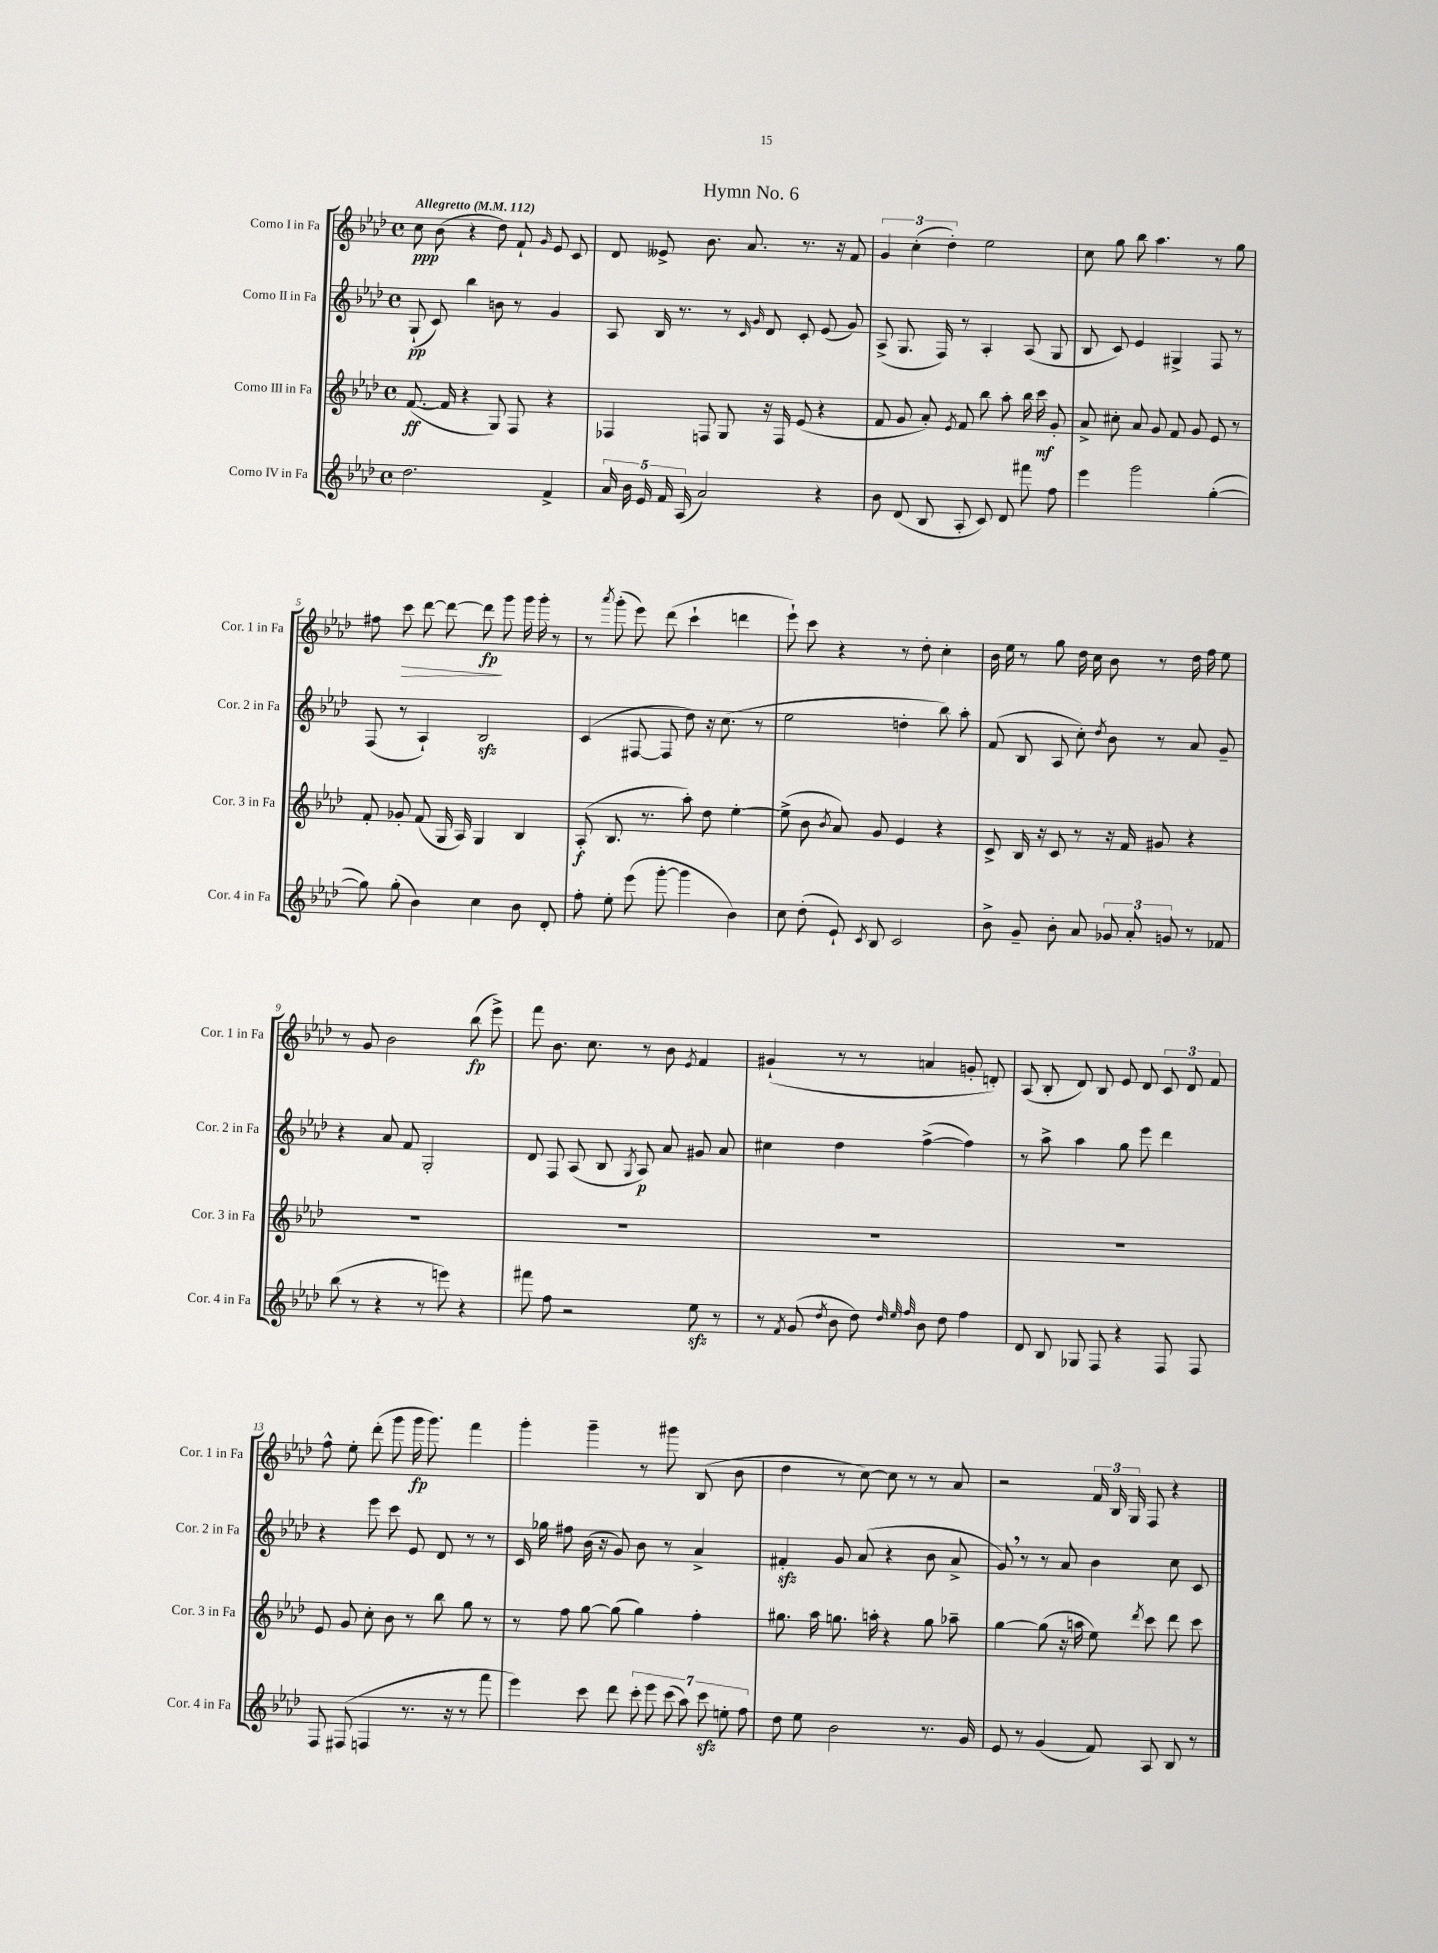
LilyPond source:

\header { title = "Hymn No. 6" }
<<
\new StaffGroup <<
\new Staff = "s0" \with { instrumentName = "Corno I in Fa" shortInstrumentName = "Cor. 1 in Fa" } {
    \clef treble \key aes \major \defaultTimeSignature \time 4/4 \tempo "Allegretto" 4 = 112
    \autoBeamOff c''8\ppp bes'8( r4 des''8) f'8-! \grace { g'16 } ees'8 c'8 |
    des'8 eeses'8-> bes'8. aes'8. r8. r16 f'8 |
    \tuplet 3/2 { g'4 c''4-.( des''4-.) } ees''2 |
    c''8 g''8 bes''8 aes''4. r8 g''8 |
    fis''8 c'''8\> des'''8~ des'''8~ des'''8\fp\! g'''8 g'''16 g'''16-. r8 |
    r8 \acciaccatura { aes'''8 } g'''8-.( ees'''8) des'''8( c'''4-! d'''4 |
    ees'''8-!) c'''8 r4 r8 des''8-. c''4-. |
    bes'16 ees''16 r8 g''8 des''16 c''16 bes'8 r8 des''16 f''16 ees''8 |
    r8 g'8 bes'2 bes''8\fp( ees'''8->) |
    f'''8 bes'8. c''8. r8 bes'8 \acciaccatura { ees'8 } f'4 |
    gis'4-!( r8 r8 a'4 g'8-. d'8-.) |
    aes8( bes8-. des'8) bes8 ees'8 des'8 \tuplet 3/2 { c'8 des'8 f'8 } |
    f''8-^ ees''8-. des'''8-.( g'''8 g'''16\fp g'''8.) f'''4 |
    g'''4-. g'''4-- r8 gis'''8 bes8( bes'8 |
    des''4 r8 c''8~) c''8 r8 r8 aes'8 |
    r2 \tuplet 3/2 { f'16 bes16 g16 } f8 r4 \bar "|." |
}
\new Staff = "s1" \with { instrumentName = "Corno II in Fa" shortInstrumentName = "Cor. 2 in Fa" } {
    \clef treble \key aes \major \defaultTimeSignature \time 4/4
    \autoBeamOff g8-!\pp( c'8) bes''4 b'8 r8 g'4 |
    aes8 bes16 r8. r8 \grace { c'16 g'16 } des'8 c'8-. ees'8( g'8) |
    aes8->( g8. f16) r8 aes4-. aes8( g8 |
    bes8 c'8) ees'4 gis4-> f8 r8 |
    f8( r8 aes4-!) bes2\sfz |
    c'4( fis8~ fis8 des''8) r16 c''8.( r8 |
    ees''2 d''4-. bes''8) aes''8-. |
    f'8( bes8 aes8 c''8-.) \acciaccatura { des''8 } bes'8 r8 aes'8 g'8-- |
    r4 aes'8 f'8 g2-. |
    des'8 f8 aes8( bes8 \acciaccatura { g8 } aes8\p) aes'8 gis'8 aes'8 |
    cis''4 des''4 f''4~->( f''4) |
    r8 aes''8-> aes''4 g''8 ees'''8 des'''4 |
    r4 ees'''8 c'''8 ees'8 des'8 r8 r8 |
    c'16 ges''16 fis''8 bes'16( r16 g'8) bes'8 r8 aes'4-> |
    fis'4-.\sfz g'8 aes'8( r4 bes'8 aes'8-> |
    g'8) \breathe r8 r8 aes'8 bes'4 c''8 c'8 \bar "|." |
}
\new Staff = "s2" \with { instrumentName = "Corno III in Fa" shortInstrumentName = "Cor. 3 in Fa" } {
    \clef treble \key aes \major \defaultTimeSignature \time 4/4
    \autoBeamOff f'8.~\ff( f'16 r4 g8) f8 r4 |
    fes4 f8 g8 r16 f16 ees'8( r4 |
    f'8 g'8 aes'8-.) \acciaccatura { ees'8 } f'8 bes''8 aes''8-. bes''16 c'''16\mf g'8-. |
    aes'8-> cis''8-. aes'8 g'8 f'8 g'8 ees'8 r8 |
    f'8-. ges'8-. f'8( g16 aes16) g4 bes4 |
    aes8-.\f( bes8. r8. aes''8-.) des''8 ees''4~-. |
    ees''8->( bes'8 \acciaccatura { bes'8 } aes'8) g'8 ees'4 r4 |
    c'8-> bes16 r16 c'8 r8 r16 f'16 gis'8 r4 |
    R1 |
    R1 |
    R1 |
    R1 |
    ees'8 g'8 c''8-. bes'8 r8 bes''8 g''8 r8 |
    r8 f''8 g''8~ g''8( g''4) f''4-. |
    gis''8. aes''16 g''8. a''16-. r4 g''8 aes''8-- |
    g''4~ g''8( r16 a''16 ees''8) \acciaccatura { des'''8 } c'''8 des'''8 c'''8 \bar "|." |
}
\new Staff = "s3" \with { instrumentName = "Corno IV in Fa" shortInstrumentName = "Cor. 4 in Fa" } {
    \clef treble \key aes \major \defaultTimeSignature \time 4/4
    \autoBeamOff des''2. f'4-> |
    \tuplet 5/4 { aes'16 bes'16 ees'16 f'16 aes16( } aes'2) r4 |
    bes'8 des'8( bes8 aes8-. c'8) des'8 fis'''8 f''8 |
    ees'''4 g'''2 g''4~-.( |
    g''8) g''8-.( bes'4) c''4 bes'8 des'8-. |
    f''8-. ees''8-. ees'''8( g'''8~-. g'''4 bes'4) |
    c''8 des''8-.( ees'8-!) \acciaccatura { c'8 } bes8 c'2 |
    bes'8-> g'8-- bes'8-. aes'8 \tuplet 3/2 { ges'8 aes'8-. g'8 } r8 fes'8 |
    bes''8( r8 r4 r8 e'''8) r4 |
    fis'''8 f''8 r2 ees''8\sfz r8 |
    r8 \acciaccatura { f'8 } g'8( \acciaccatura { des''8 } bes'8 des''8) \grace { des''32 ees''32 f''32 } bes'8 des''8 f''4 |
    des'8 bes8 ges8 f8 r4 f8 f8 |
    f8 fis8( f4 r8. r16 r8 f'''8 |
    ees'''4) c'''8 des'''8 \tuplet 7/4 { c'''8-. ees'''8 c'''8( aes''8) c'''8\sfz e''8-. f''8 } |
    des''8 ees''8 bes'2 r8. g'16 |
    ees'8 r8 g'4( f'8) aes8 bes8 r8 \bar "|." |
}
>>
>>
